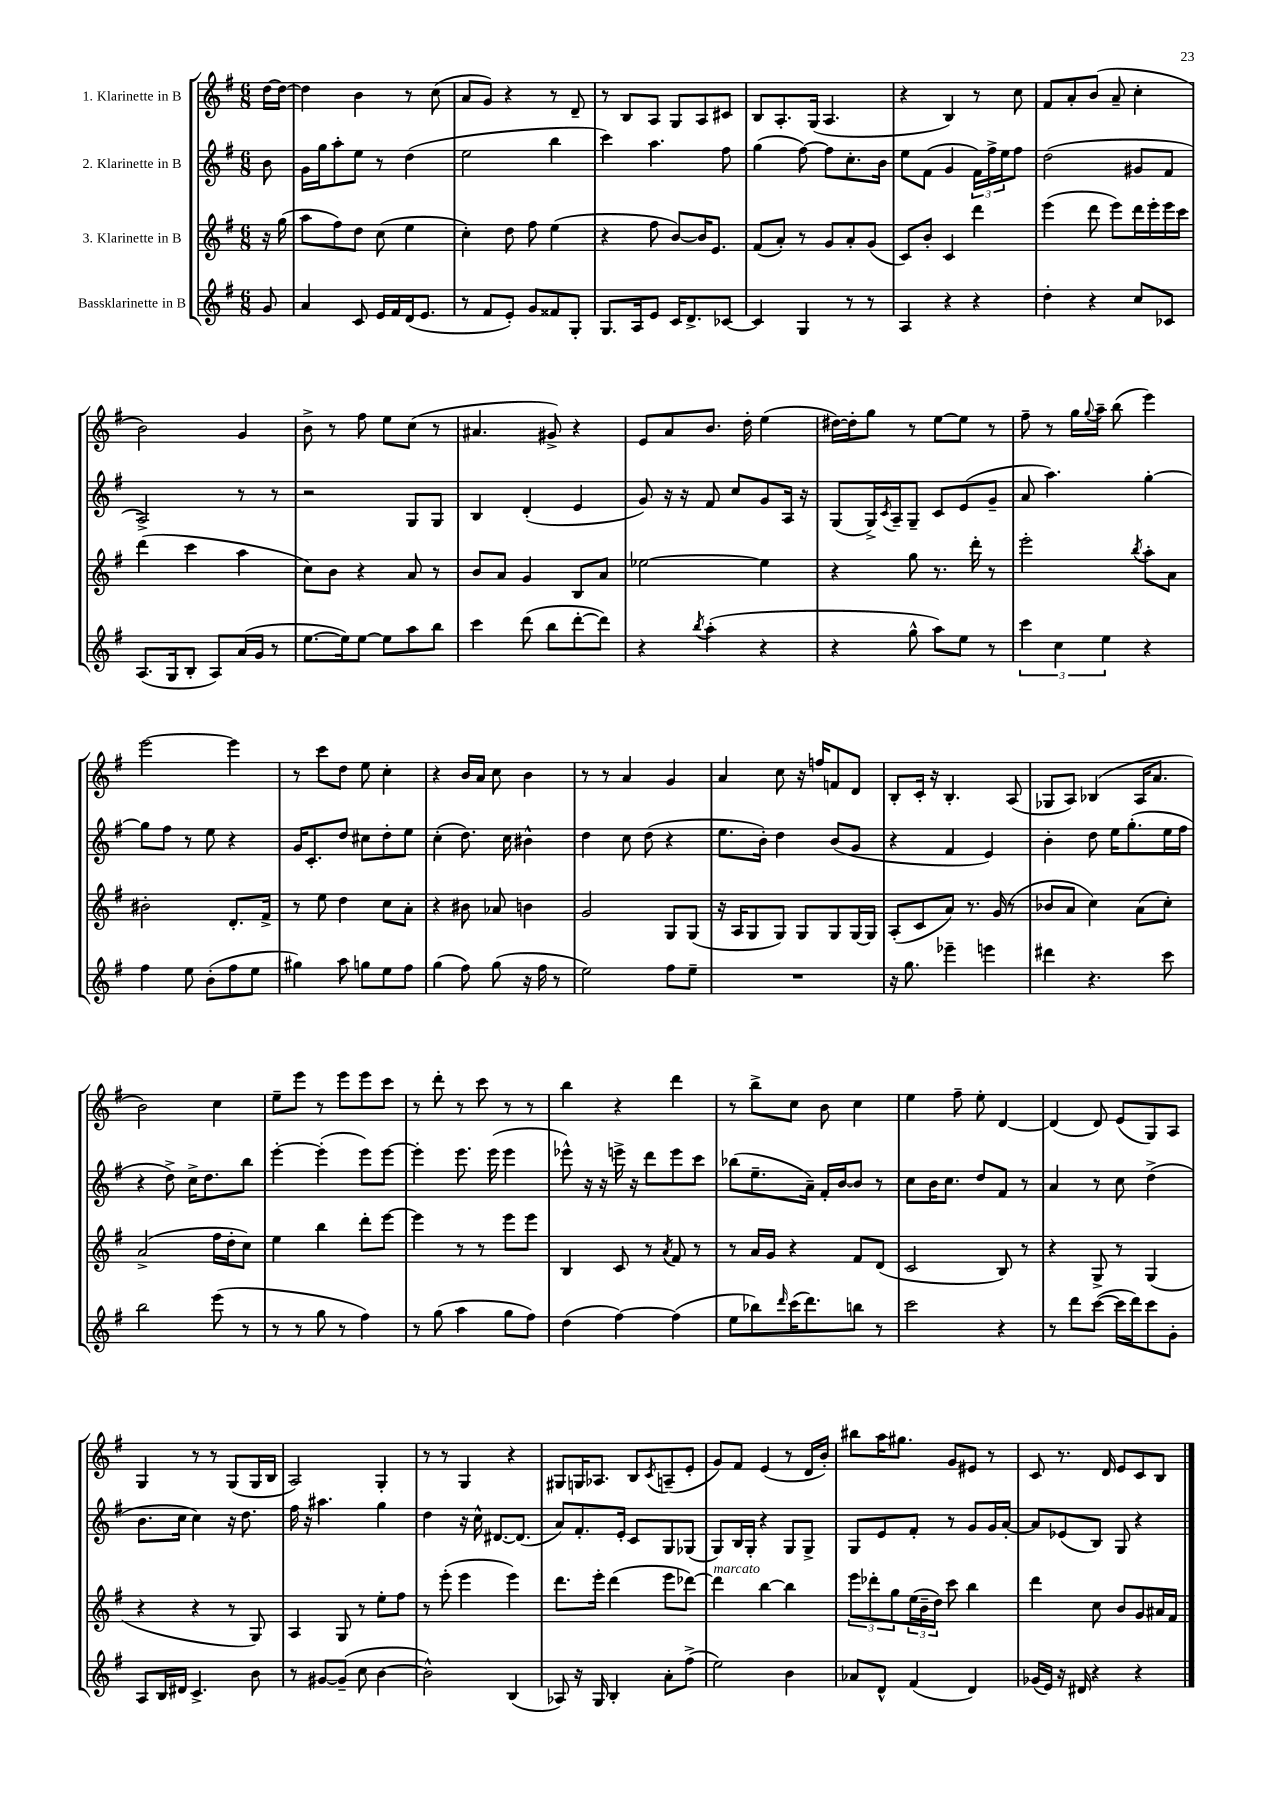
<<
\new StaffGroup <<
\new Staff = "s0" \with { instrumentName = "1. Klarinette in B" } {
    \clef treble \key g \major \numericTimeSignature \time 6/8 \partial 8
    d''16~ d''16~ |
    d''4 b'4 r8 c''8( |
    a'8 g'8) r4 r8 d'8-- |
    r8 b8 a8 g8 a8 cis'8 |
    b8 a8.-. g16( a4. |
    r4 b4) r8 c''8 |
    fis'8 a'8-. b'8( a'8-- c''4-. |
    b'2) g'4 |
    b'8-> r8 fis''8 e''8 c''8( r8 |
    ais'4. gis'8->) r4 |
    e'8 a'8 b'8. d''16-. e''4( |
    dis''16~) dis''16-. g''8 r8 e''8~ e''8 r8 |
    fis''8-- r8 g''16 \appoggiatura { g''8 } a''16-- b''8( e'''4) |
    e'''2~ e'''4 |
    r8 c'''8 d''8 e''8 c''4-. |
    r4 b'16 a'16 c''8 b'4 |
    r8 r8 a'4 g'4 |
    a'4 c''8 r16 f''16 f'8 d'8 |
    b8-. c'16-. r16 b4.-. a8( |
    ges8 a8) bes4( a16 a'8. |
    b'2) c''4 |
    e''8-- e'''8 r8 e'''8 e'''8 c'''8 |
    r8 d'''8-. r8 c'''8 r8 r8 |
    b''4 r4 d'''4 |
    r8 b''8-> c''8 b'8 c''4 |
    e''4 fis''8-- e''8-. d'4~ |
    d'4( d'8) e'8( g8) a8 |
    g4 r8 r8 g8( g16 b16 |
    a2) g4-. |
    r8 r8 g4 r4 |
    gis8 g16 aes8. b8 \acciaccatura { c'8 } a8--( e'8-. |
    g'8) fis'8 e'4( r8 d'16 b'16-.) |
    bis''8 a''16 gis''8. g'8 eis'8 r8 |
    c'8 r8. d'16 e'8 c'8 b8 \bar "|." |
}
\new Staff = "s1" \with { instrumentName = "2. Klarinette in B" } {
    \clef treble \key g \major \numericTimeSignature \time 6/8 \partial 8
    b'8 |
    g'16 g''16 a''8-. e''8 r8 d''4( |
    e''2 b''4 |
    c'''4) a''4. fis''8 |
    g''4( fis''8~) fis''8 c''8.-. b'16 |
    e''8 fis'8( g'4 \tuplet 3/2 { fis'16) fis''16-> e''16 } fis''8 |
    d''2( gis'8 fis'8 |
    a2->) r8 r8 |
    r2 g8 g8 |
    b4 d'4-.( e'4 |
    g'8) r16 r16 fis'8 c''8 g'8 a16 r16 |
    g8( g16->) \acciaccatura { c'8 } a16-- g8-- c'8 e'8( g'8-- |
    a'8 a''4.) g''4~-. |
    g''8 fis''8 r8 e''8 r4 |
    g'16 c'8.-. d''8 cis''8 d''8-. e''8 |
    c''4-.( d''8.) c''16 bis'4-^ |
    d''4 c''8 d''8( r4 |
    e''8. b'16-.) d''4 b'8( g'8 |
    r4 fis'4 e'4) |
    b'4-. d''8 e''16 g''8.-.( e''16 fis''16 |
    r4 d''8->) c''16-> d''8. b''8 |
    e'''4~-. e'''4-.( e'''8) e'''8~ |
    e'''4-. e'''8. e'''16( e'''4 |
    ees'''8-^) r16 r16 e'''16-> r16 d'''8 e'''8 c'''8 |
    bes''8( e''8.-- a'16--) fis'16-. b'16~ b'8 r8 |
    c''8 b'16 c''8. d''8 fis'8 r8 |
    a'4 r8 c''8 d''4->( |
    b'8. c''16 c''4) r16 d''8. |
    fis''16 r16 ais''4. g''4 |
    d''4 r16 c''16-^ dis'8.~ dis'8.( |
    a'8) fis'8.-. e'16-. c'8 g8 ges8( |
    g8) b16 g16-. r4 g8 g8-> |
    g8 e'8 fis'8-. r8 g'8 g'16 a'16~-. |
    a'8 ees'8( b8) g8 r4 \bar "|." |
}
\new Staff = "s2" \with { instrumentName = "3. Klarinette in B" } {
    \clef treble \key g \major \numericTimeSignature \time 6/8 \partial 8
    r16 g''16( |
    a''8 fis''8) d''8 c''8( e''4 |
    c''4-.) d''8 fis''8 e''4( |
    r4 fis''8 b'8~) b'16 e'8. |
    fis'8( a'8-.) r8 g'8 a'8-. g'8( |
    c'8) b'8-. c'4 d'''4 |
    e'''4( d'''8 e'''8) d'''16 e'''16-. e'''16 c'''16 |
    d'''4( c'''4 a''4 |
    c''8) b'8 r4 a'8 r8 |
    b'8 a'8 g'4 b8 a'8 |
    ees''2~ ees''4 |
    r4 g''8 r8. d'''16-. r8 |
    e'''2-. \acciaccatura { b''8 } a''8-. a'8 |
    bis'2-. d'8.-. fis'16-> |
    r8 e''8 d''4 c''8 a'8-. |
    r4 bis'8 aes'8 b'4 |
    g'2 g8 g8( |
    r16 a16 g8 g8) g8 g8 g16~ g16 |
    a8-.( c'8 a'8) r8. g'16( r8 |
    bes'8 a'8 c''4) a'8( c''8-.) |
    a'2->( fis''16 d''16-. c''8) |
    e''4 b''4 d'''8-. e'''8~ |
    e'''4 r8 r8 e'''8 e'''8 |
    b4 c'8 r8 \acciaccatura { a'8 } fis'8 r8 |
    r8 a'16 g'16 r4 fis'8 d'8( |
    c'2 b8) r8 |
    r4 g8-> r8 g4( |
    r4 r4 r8 g8) |
    a4 g8 r8 e''8-. fis''8 |
    r8 e'''8-.( e'''4 e'''4) |
    d'''8. e'''16-. d'''4( e'''8 des'''8~) |
    des'''4^\markup { \italic "marcato" } b''4~ b''4 |
    \tuplet 3/2 { e'''8 des'''8-. g''8 } \tuplet 3/2 { e''16( b'16-- d''16) } c'''8 b''4 |
    d'''4 c''8 b'8 g'8 ais'16 fis'16 \bar "|." |
}
\new Staff = "s3" \with { instrumentName = "Bassklarinette in B" } {
    \clef treble \key g \major \numericTimeSignature \time 6/8 \partial 8
    g'8 |
    a'4 c'8 e'16 fis'16 d'16( e'8. |
    r8 fis'8 e'8-.) g'8 fisis'8 g8-. |
    g8. a16 e'8 c'16 d'8.-> ces'8~ |
    ces'4 g4 r8 r8 |
    a4 r4 r4 |
    d''4-. r4 c''8 ces'8 |
    a8.( g16 b8-. a8) a'16( g'16 r8 |
    e''8.~ e''16) e''8~ e''8 a''8 b''8 |
    c'''4 d'''8( b''8 d'''8~-. d'''8) |
    r4 \acciaccatura { b''8 } a''4-.( r4 |
    r4 g''8-^ a''8) e''8 r8 |
    \tuplet 3/2 { c'''4 c''4 e''4 } r4 |
    fis''4 e''8 b'8-.( fis''8 e''8 |
    gis''4) a''8 g''8 e''8 fis''8 |
    g''4( fis''8) g''8( r16 fis''16 r8 |
    e''2) fis''8 e''8-- |
    R2. |
    r16 g''8. ees'''4-- e'''4 |
    dis'''4 r4. c'''8 |
    b''2 e'''8( r8 |
    r8 r8 g''8 r8 fis''4) |
    r8 g''8( a''4 g''8 fis''8) |
    d''4( fis''4~) fis''4( |
    e''8 bes''8) \grace { d'''16 } c'''16( d'''8.) b''8 r8 |
    c'''2 r4 |
    r8 d'''8 c'''8~( c'''16 d'''16) c'''8 g'8-. |
    a8 b16 dis'16 c'4.-> b'8 |
    r8 gis'8~ gis'8--( c''8 b'4~ |
    b'2-^) b4( |
    aes8) r16 g16 b4-. a'8-. fis''8->( |
    e''2) b'4 |
    aes'8 d'8-^ fis'4( d'4) |
    ges'16( e'16) r16 dis'16 r4 r4 \bar "|." |
}
>>
>>
\layout { \context { \Score \remove "Bar_number_engraver" } }
